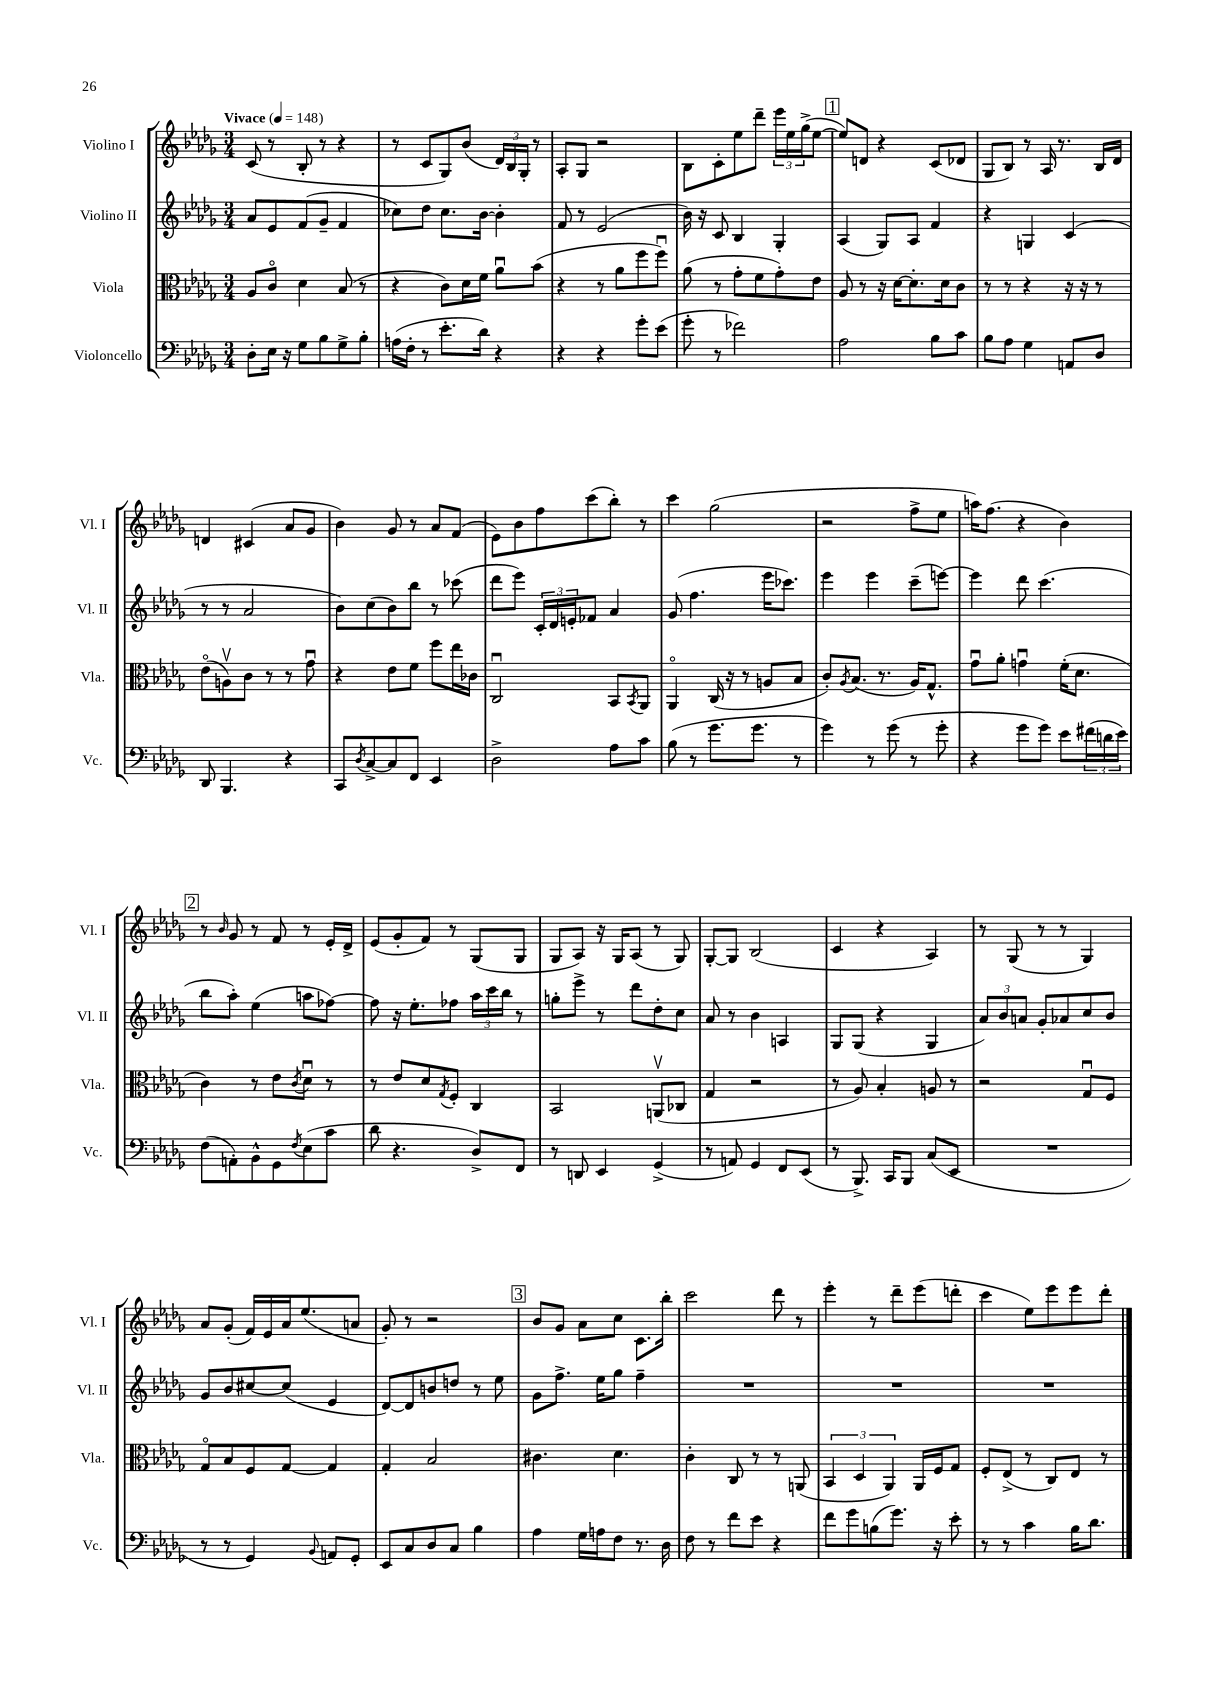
<<
\new StaffGroup <<
\new Staff = "s0" \with { instrumentName = "Violino I" shortInstrumentName = "Vl. I" } {
    \clef treble \key des \major \numericTimeSignature \time 3/4 \tempo "Vivace" 4 = 148
    c'8( r8 bes8-. r8 r4 |
    r8 c'8 ges8) bes'8( \tuplet 3/2 { des'16) bes16 ges16-. } r8 |
    aes8-. ges8 r2 |
    bes8 c'8-. ees''8 des'''8-- \tuplet 3/2 { ees'''16 ees''16 ges''16->( } ees''8~ |
    \mark \markup { \box "1" } ees''8) d'8 r4 c'8( des'8 |
    ges8 bes8) r8 aes16 r8. bes16 des'16 |
    d'4 cis'4( aes'8 ges'8 |
    bes'4) ges'8 r8 aes'8 f'8( |
    ees'8) bes'8 f''8 c'''8( bes''8-.) r8 |
    c'''4 ges''2( |
    r2 f''8-> ees''8 |
    a''16) f''8.( r4 bes'4) |
    \mark \markup { \box "2" } r8 \grace { bes'16 } ges'8 r8 f'8 r8 ees'16-. des'16-> |
    ees'8( ges'8-. f'8) r8 ges8( ges8 |
    ges8 aes8) r16 ges16 aes8( r8 ges8) |
    ges8~-. ges8 bes2( |
    c'4 r4 aes4) |
    r8 ges8( r8 r8 ges4) |
    aes'8 ges'8-.( f'16) ees'16 aes'16 ees''8.( a'8 |
    ges'8-.) r8 r2 |
    \mark \markup { \box "3" } bes'8 ges'8 aes'8 c''8 c'8. bes''16-. |
    c'''2 des'''8 r8 |
    ees'''4-. r8 des'''8-- ees'''8( d'''8-. |
    c'''4 ees''8) ees'''8 ees'''8 des'''8-. \bar "|." |
}
\new Staff = "s1" \with { instrumentName = "Violino II" shortInstrumentName = "Vl. II" } {
    \clef treble \key des \major \numericTimeSignature \time 3/4
    aes'8 ees'8 f'8( ges'8-- f'4 |
    ces''8) des''8 ces''8. bes'16~ bes'4-. |
    f'8 r8 ees'2( |
    bes'16) r16 c'8 bes4 ges4-. |
    \mark \markup { \box "1" } aes4( ges8) aes8 f'4 |
    r4 g4 c'4( |
    r8 r8 aes'2 |
    bes'8) c''8( bes'8) bes''8 r8 ces'''8( |
    des'''8 ees'''8) \tuplet 3/2 { c'16-. des'16 e'16-. } fes'8 aes'4 |
    ges'8( f''4. ees'''16 ces'''8.) |
    ees'''4 ees'''4 c'''8--( e'''8~) |
    e'''4 des'''8 c'''4.( |
    \mark \markup { \box "2" } bes''8 aes''8-.) ees''4( a''8 fes''8~) |
    fes''8 r16 ees''8.-. fes''8 \tuplet 3/2 { aes''16 c'''16 bes''16 } r8 |
    g''8-. ees'''8-> r8 des'''8 des''8-. c''8 |
    aes'8 r8 bes'4 a4 |
    ges8 ges8( r4 ges4 |
    \tuplet 3/2 { aes'8) bes'8 a'8 } ges'8-. aes'8 c''8 bes'8 |
    ges'8 bes'8 cis''8~ cis''8( ees'4 |
    des'8~) des'8 b'8 d''8 r8 ees''8 |
    \mark \markup { \box "3" } ges'8 f''8.-> ees''16 ges''8 f''4-- |
    R2. |
    R2. |
    R2. \bar "|." |
}
\new Staff = "s2" \with { instrumentName = "Viola" shortInstrumentName = "Vla." } {
    \clef alto \key des \major \numericTimeSignature \time 3/4
    aes8 c'8\flageolet des'4 bes8( r8 |
    r4 c'8) des'16 f'16 aes'8\downbow bes'8( |
    r4 r8 aes'8 f''8 f''8\downbow) |
    aes'8( r8 ges'8-. f'8 ges'8-.) ees'8 |
    \mark \markup { \box "1" } aes8 r8 r16 des'16~ des'8.-. des'16 c'8 |
    r8 r8 r4 r16 r16 r8 |
    ees'8\flageolet( a8\upbow) c'8 r8 r8 ges'8\downbow |
    r4 ees'8 f'8 f''8 ees''16 ces'16 |
    c2\downbow bes,8 \acciaccatura { bes,8 } aes,8 |
    aes,4\flageolet c16( r16 r8 a8 bes8 |
    c'8-.) \acciaccatura { aes8 } bes8.( r8. aes16) ges8.-^ |
    ges'8\downbow aes'8-. g'4\downbow f'16-.( des'8. |
    \mark \markup { \box "2" } c'4) r8 ees'8 \acciaccatura { c'8 } des'8\downbow r8 |
    r8 ees'8 des'8 \acciaccatura { ges8 } f8-. c4 |
    bes,2 a,8\upbow( ces8 |
    ges4 r2 |
    r8 aes8) bes4-. a8 r8 |
    r2 ges8\downbow f8 |
    ges8\flageolet bes8 f8 ges8~ ges4 |
    ges4-. bes2 |
    \mark \markup { \box "3" } cis'4. des'4. |
    c'4-. c8 r8 r8 a,8( |
    \tuplet 3/2 { bes,4 des4 aes,4) } aes,16 f16 ges8 |
    f8-. ees8->( r8 c8) ees8 r8 \bar "|." |
}
\new Staff = "s3" \with { instrumentName = "Violoncello" shortInstrumentName = "Vc." } {
    \clef bass \key des \major \numericTimeSignature \time 3/4
    des8-. ees16 r16 ges8 bes8 ges8-> bes8-. |
    a16( f16-. r8 ees'8.-. des'16) r4 |
    r4 r4 ges'8-. ees'8( |
    ges'8-. r8 fes'2) |
    \mark \markup { \box "1" } aes2 bes8 c'8 |
    bes8 aes8 ges4 a,8 des8 |
    des,8 bes,,4. r4 |
    c,8 \acciaccatura { des8 } c8~-> c8 f,8 ees,4 |
    des2-> aes8 c'8 |
    bes8( r8 ges'8. ges'8. r8 |
    ges'4) r8 ges'8( r8 ges'8-. |
    r4 ges'8 ges'8) ees'8 \tuplet 3/2 { fis'16( d'16 ees'16) } |
    \mark \markup { \box "2" } f8( a,8-.) bes,8-^ ges,8 \acciaccatura { f8 } ees8( c'8 |
    des'8 r4. des8->) f,8 |
    r8 d,8 ees,4 ges,4->( |
    r8 a,8) ges,4 f,8 ees,8( |
    r8 bes,,8.->) c,16 bes,,8 c8( ees,8 |
    R2. |
    r8 r8 ges,4) \appoggiatura { bes,8 } a,8 ges,8-. |
    ees,8 c8 des8 c8 bes4 |
    \mark \markup { \box "3" } aes4 ges16 a16 f8 r8. des16 |
    f8 r8 f'8 ees'8 r4 |
    f'8 ges'8 b8( ges'8.) r16 ees'8-. |
    r8 r8 c'4 bes16 des'8. \bar "|." |
}
>>
>>
\layout { \context { \Score \remove "Bar_number_engraver" } }
